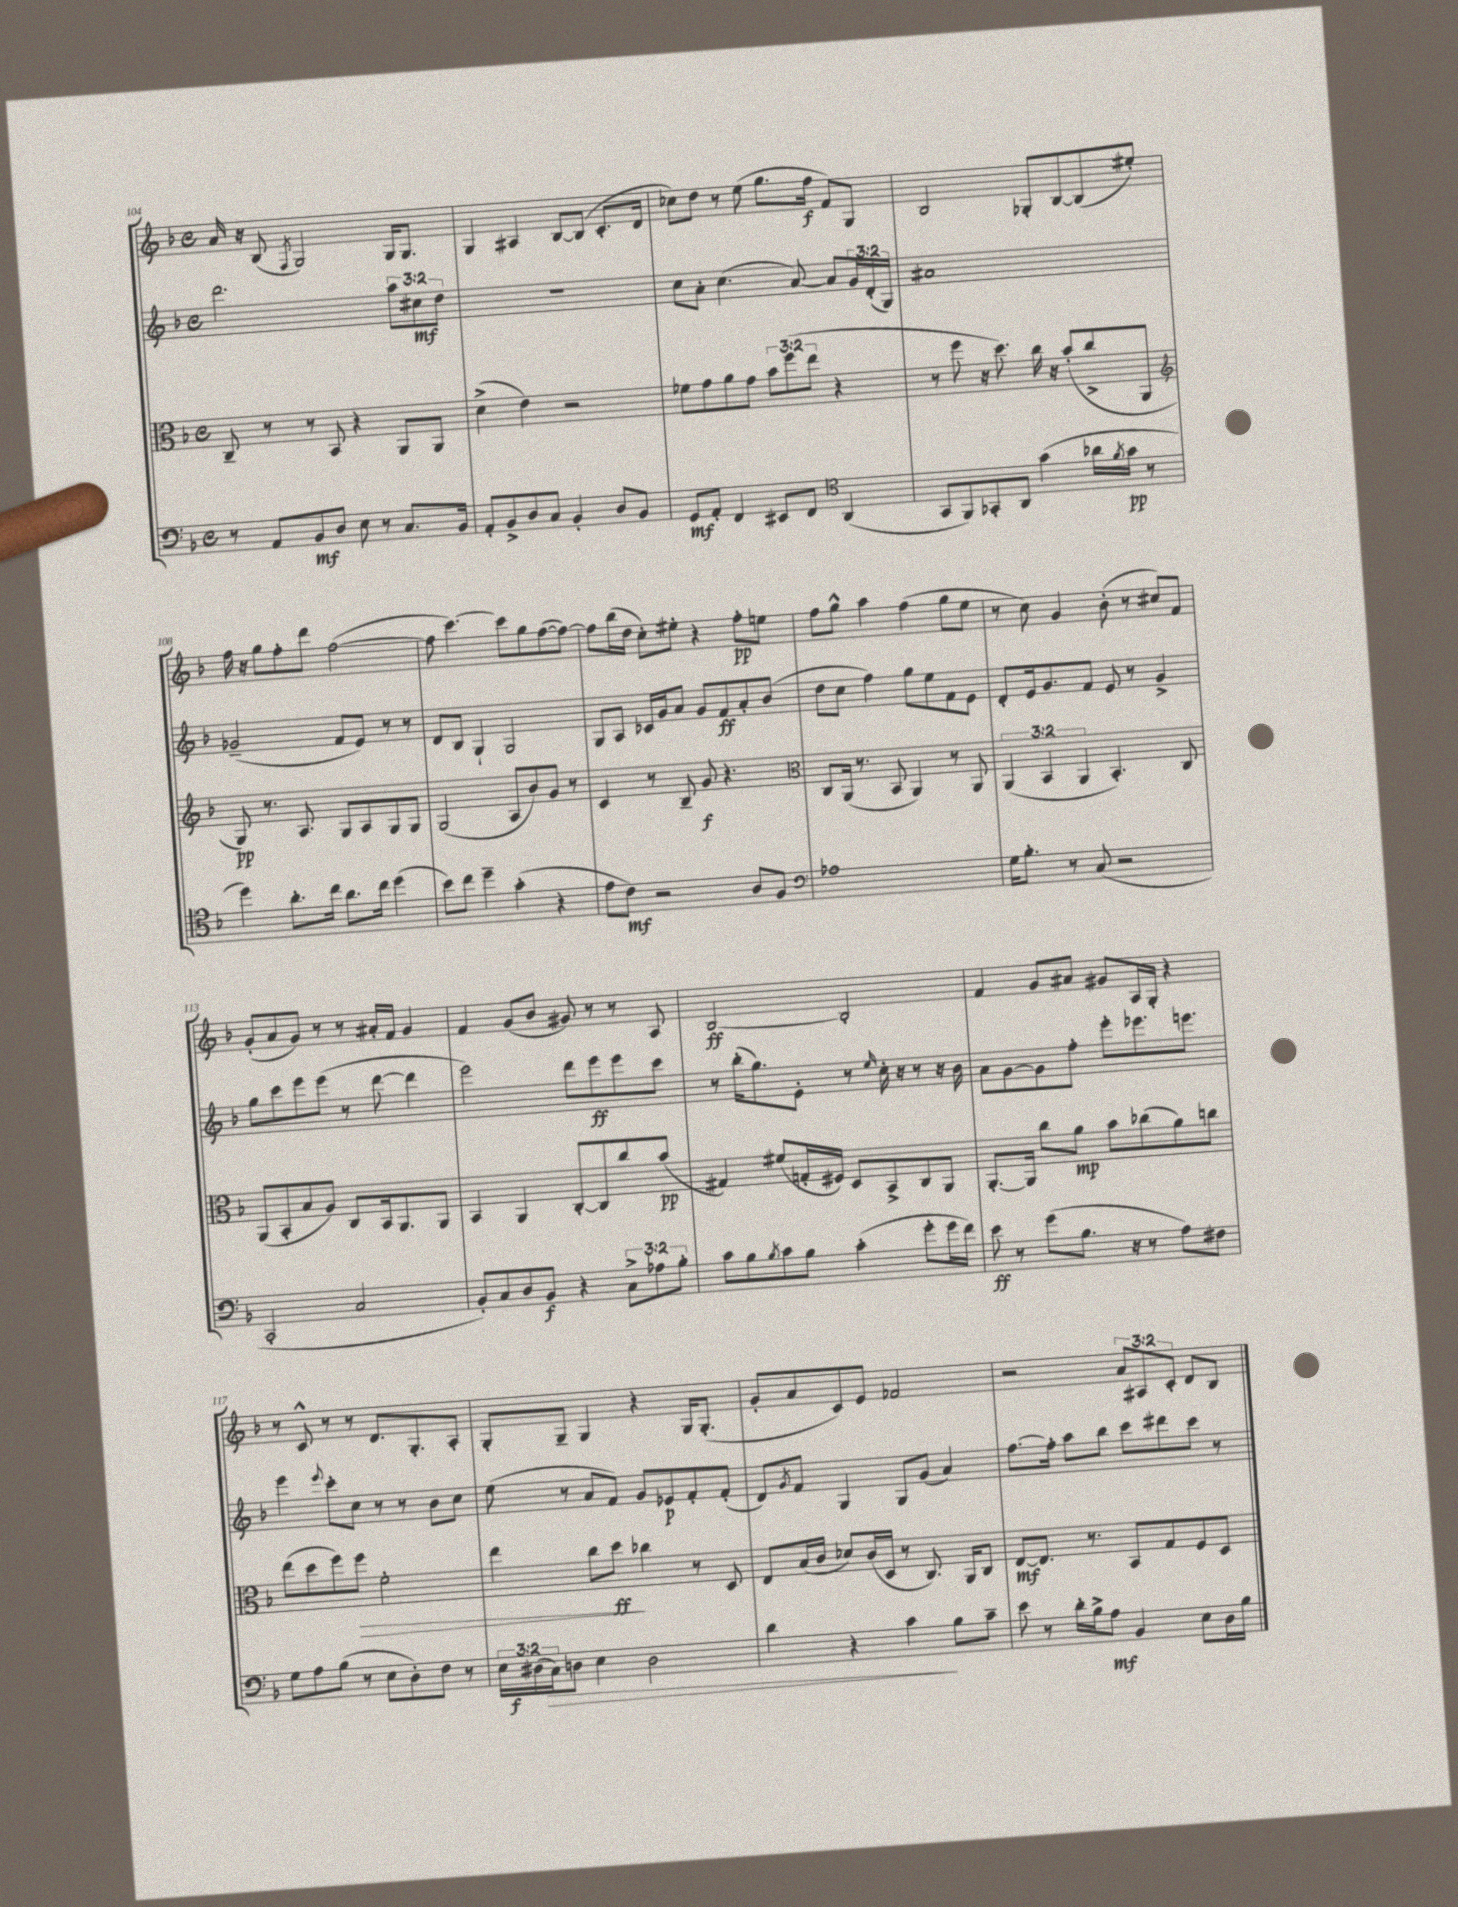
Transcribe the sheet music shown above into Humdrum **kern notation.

**kern	**kern	**kern	**kern
*staff4	*staff3	*staff2	*staff1
*clefF4	*clefC3	*clefG2	*clefG2
*k[b-]	*k[b-]	*k[b-]	*k[b-]
*M4/4	*M4/4	*M4/4	*M4/4
*met(c)	*met(c)	*met(c)	*met(c)
8r	8C~	2.ddd	16a
.	.	.	16r
8AA	8r	.	(8B-
.	.	.	8qF
8BB-	8r	.	2G)
8D	8BB-	.	.
8E	4r	.	.
8r	.	.	.
8.C	8AA	12aa	16G
.	.	.	8.G
.	.	12cc#	.
.	8AA	.	.
.	.	12dd	.
16BB-	.	.	.
=	=	=	=
8AA'	(4d^	1r	4G
8BB-^	.	.	.
8D	4e)	.	4A#
8C	.	.	.
4BB-'	2r	.	[8B-
.	.	.	(8B-]
8D	.	.	8.c'
8BB-	.	.	.
.	.	.	16d
=	=	=	=
8GG	8f-	8cc	8cc-)
8AA'	8g	8a'	8dd
4FF	8a	(4.cc	8r
.	8g	.	(8ee
8EE#	12b-	.	8.gg
.	(12ff	.	.
8FF	.	[8a)	.
.	12ee	.	.
.	.	.	16ff
*clefC4	*	*	*
(4AA	4r	8a]	8f)
.	.	24g	8G
.	.	(24d'	.
.	.	24G)	.
=	=	=	=
8GG	8r	1a#	2B-
8FF)	8ff	.	.
8GG-'	16r	.	.
.	8.dd)	.	.
8AA	.	.	.
(4g	16cc	.	8G-'
.	16r	.	.
.	(8b-'	.	[8B-
16a-	8cc^	.	(8B-]
8qf	.	.	.
16g	.	.	.
8r	8AA	.	8ee#')
=	=	=	=
*	*clefG2	*	*
4dd)	8G)	(2g-~	16ff
.	.	.	16r
.	8.r	.	8gg
8.a'	.	.	8ff'
.	8.A	.	.
.	.	.	8ddd
16cc	.	.	.
8.a	8G	8f	([2ff
.	8A	8e)	.
16cc	.	.	.
(4dd	8G	8r	.
.	8G	8r	.
=	=	=	=
8b-)	(2G	8d	8ff]
8cc	.	8B-	[4.ccc)
4dd~	.	4G`	.
(4g'	8A	2G	8ccc]
.	8b-)	.	8gg
4r	8g	.	([8ff
.	8r	.	8ff_)
=	=	=	=
8e	4c	8G	8ff]
8c)	.	8A	(16bb-
.	.	.	16dd
2r	8r	16c-	8cc')
.	.	16g	.
.	8B-~	8a	8ee#'
.	8g	8g	4r
.	4.r	8f	.
8A	.	8a'	8ff'
8F	.	(8b-	8ee
=	=	=	=
*clefF4	*clefC3	*	*
1A-	8C	8dd	8ff
.	(16AA	8cc	8gg^^
.	8.r	.	.
.	.	4ff)	4aa
.	8BB-	.	.
.	4AA)	8gg	(4ff
.	.	8ee	.
.	8r	8f	8gg
.	8AA	8e	8ee
=	=	=	=
16G	(6AA	8d'	8r
8.B-'	.	.	.
.	.	16e	8cc)
.	6BB-	.	.
.	.	8.g	.
8r	.	.	4g
.	6AA	.	.
(8C	.	8f	.
2r	4.BB-')	8e	(8b-'
.	.	8r	8r
.	.	4g^	8cc#)
.	8C	.	8f
=	=	=	=
2CC'	(8AA	8gg	(8g'
.	8BB-'	8ccc	8a
.	8B-	8eee	8g)
.	8A)	(8eee	8r
2C	8C	8r	8r
.	16BB-	[8ddd	16a#'
.	8.AA	.	16f
.	.	4ddd]	4g
.	8AA	.	.
=	=	=	=
8BB-')	4BB-	2eee)	4f
8C	.	.	.
8D	4AA	.	(8g
8BB-	.	.	8b-
4r	[8C'	8ddd	8g#)
.	8C]	8eee	8r
12C^	8cc	8eee	8r
12A-	.	.	.
.	(8b-	8ccc	8A
12B-'	.	.	.
=	=	=	=
8c	4G#)	8r	[2B-
8B-	.	(16bb-'	.
.	.	8.gg)	.
8qB-	.	.	.
8c	(8f#	.	.
8B-	16G'	8e'	.
.	16F#)	.	.
(4c'	8D	8r	2B-']
.	.	16qqee	.
.	8BB-^	16cc'	.
.	.	16r	.
8g'	8C	8r	.
16g	8AA	16r	.
16f)	.	16b-	.
=	=	=	=
8e	[8.AA'	8a	4f
8r	.	[8g	.
.	16AA]	.	.
(8g	8cc	8g]	8g
8.B-	8a	8ff'	8a#
.	8b-	8eee'	8g#
16r	.	.	.
8r	(8cc-	8.eee-	16A
.	.	.	16G'
8A)	8a)	.	4r
.	.	8.eee	.
8F#	8cc	.	.
=	=	=	=
8G	(8ee	4eee	8r
8A	8dd	.	8c^^
.	.	8qqeee	.
(8B-	8ff)	8ccc'	8r
8r	8ff	8cc	8r
8E	2f'	8r	8.d
8D')	.	8r	.
.	.	.	8.G'
8F	.	8b-	.
8r	.	8cc	8A'
=	=	=	=
24E	4ee	(8ee	8G'
(24D#	.	.	.
24C)	.	.	.
8D	.	8r	8G~
4E	8cc	8a	4G
.	8dd	8f)	.
2D	4cc-	8g	4r
.	.	8e-	.
.	8r	8f'	16G
.	.	.	(8.G'
.	8D	(8f'	.
=	=	=	=
4d	8E	8d)	8g'
.	.	8qg	.
.	(16B-	8f	8a
.	16c	.	.
4r	8d-)	4G	8c)
.	(16c	.	8e
.	16D	.	.
4c	8r	8G	2f-
.	8.C)	(8g	.
8B-	.	4a)	.
.	16AA	.	.
8c~	8C	.	.
=	=	=	=
8e	[8E	[8.ff	2r
8r	8.E]	.	.
.	.	16ff']	.
16d'	.	8aa	.
16B-^	8.r	.	.
8A	.	8bb-	.
4BB-	8BB-	8ccc	12a
.	.	.	12A#
.	8G	8ddd#	.
.	.	.	12c'
8E	8F	8ccc	8d
16D	8D	8r	8B-
16B-	.	.	.
==	==	==	==
*-	*-	*-	*-
